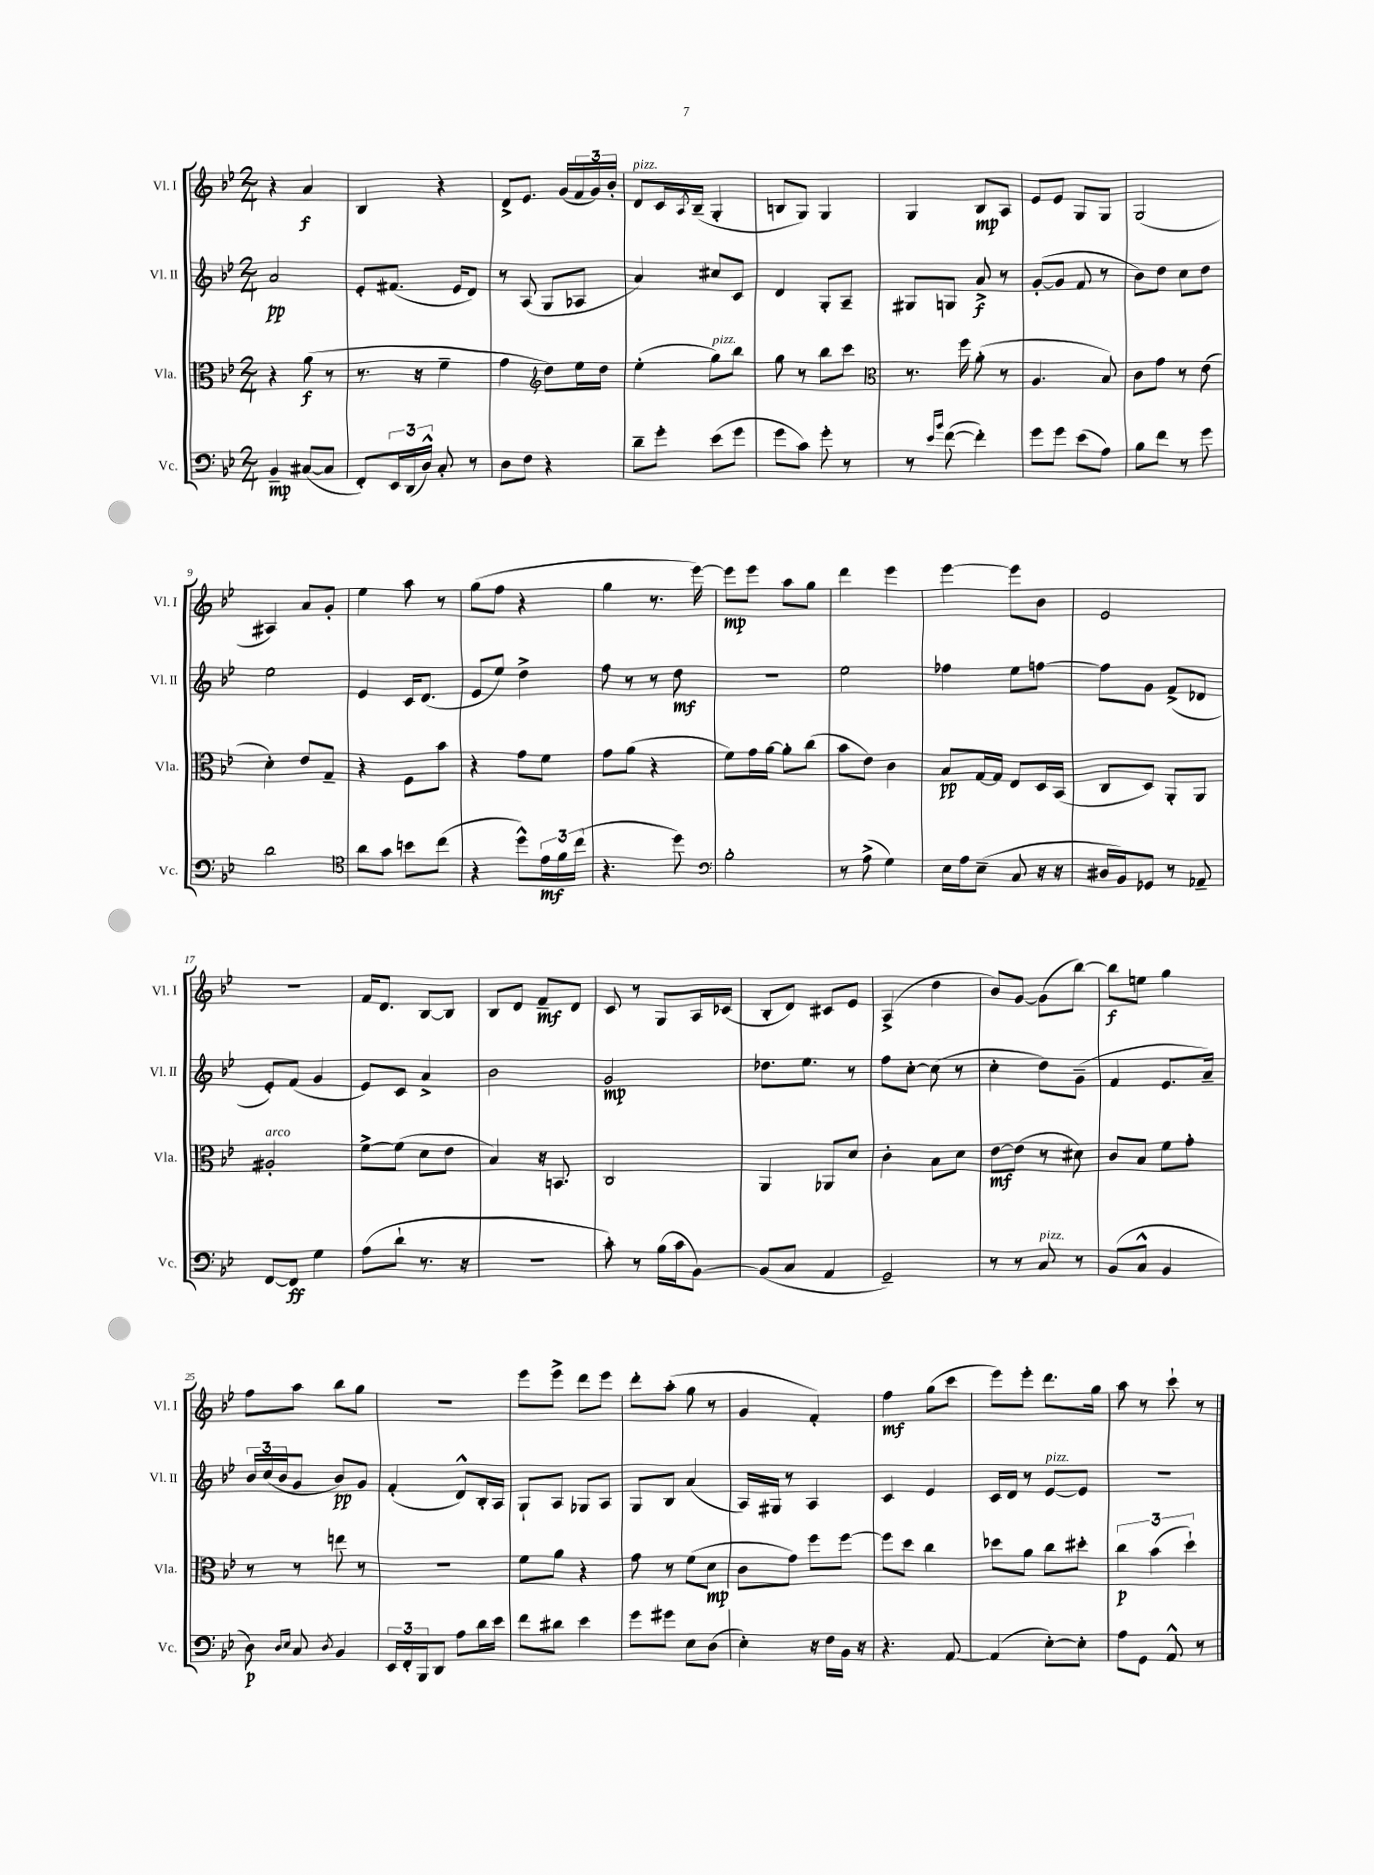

**kern	**kern	**kern	**kern
*staff4	*staff3	*staff2	*staff1
*clefF4	*clefC3	*clefG2	*clefG2
*k[b-e-]	*k[b-e-]	*k[b-e-]	*k[b-e-]
*M2/4	*M2/4	*M2/4	*M2/4
4BB-~	4r	2a	4r
([8C#	(8a	.	4a
8C#]	8r	.	.
=	=	=	=
8FF')	8.r	8e-'	4B-
24EE-	.	(8.f#	.
(24DD	.	.	.
.	16r	.	.
24D^^)	.	.	.
8C'	4f~	.	4r
.	.	16e-	.
8r	.	8d)	.
=	=	=	=
8D	4g	8r	8d^
8F	.	(8A	8.e-
*	*clefG2	*	*
4r	8dd)	8G	.
.	.	.	(16g
.	16ee-	8A-	24f
.	.	.	24g)
.	16dd	.	.
.	.	.	24b-'
=	=	=	=
8d~	(4ee-'	4a)	8d
8g'	.	.	16c
.	.	.	8qA
.	.	.	(16B-~
(8e-	8gg)	8cc#	4G'
8g	8bb-	8c	.
=	=	=	=
8g	8gg	4d	8B
8c)	8r	.	8G)
8g'	8bb-	8G'	4G
8r	8ccc	8A~	.
=	=	=	=
*	*clefC3	*	*
8r	8.r	8G#	4G
16qqe-	.	.	.
16qqb-	.	.	.
([8f	.	8G	.
.	16ff	.	.
4f'])	(8a'	8a^	8B-
.	8r	8r	8A
=	=	=	=
8g	4.A	([8g'	8e-
8g	.	8g]	8e-
(8e-	.	8f	8G
8A)	8B-)	8r	8G
=	=	=	=
8B-	8c	8b-)	(2G
8f	8g	8dd	.
8r	8r	8cc	.
8g	(8e-	8dd	.
=	=	=	=
2d	4d')	2ee-	4A#)
.	8e-	.	8a
.	8G~	.	8g'
=	=	=	=
*clefC4	*	*	*
8a	4r	4e-	4ee-
8g	.	.	.
8b	8F	16c	8aa
.	.	(8.d	.
(8cc	8b-	.	8r
=	=	=	=
4r	4r	8e-	(8gg
.	.	8ee-)	8ff
8dd^^)	8g	4dd^	4r
24e-	8f	.	.
24f	.	.	.
(24cc	.	.	.
=	=	=	=
4.r	8g	8ff	4gg
.	(8a	8r	.
.	4r	8r	8.r
8dd)	.	8dd	.
.	.	.	[16eee-)
=	=	=	=
*clefF4	*	*	*
2B-'	8f)	2r	8eee-]
.	16g	.	8eee-
.	[16a	.	.
.	8a']	.	8aa
.	(8cc	.	8gg
=	=	=	=
8r	8b-	2ee-	4ddd
(8A^	8e-)	.	.
4G)	4c	.	4eee-
=	=	=	=
16E-	8B-	4ff-	[4eee-
16A	.	.	.
(8E-~	[16G	.	.
.	16G]	.	.
8C	8E-	8ee-	8eee-]
16r	16D	[8ff	8b-
16r	(16BB-	.	.
=	=	=	=
16D#	8C	8ff]	2e-
16BB-)	.	.	.
8GG-	8D)	8g	.
8r	8AA'	(8f^	.
8AA-~	8AA	8d-	.
=	=	=	=
[8FF	2A#'	8e-')	2r
8FF]	.	(8f	.
4G	.	4g	.
=	=	=	=
(8A	[8f^	8e-)	16f
.	.	.	8.d
8d`	(8f]	8c	.
8.r	8d	4a^	[8B-
.	8e-	.	8B-]
16r	.	.	.
=	=	=	=
2r	4B-)	2b-	8B-
.	.	.	8d
.	16r	.	8f~
.	8.BB	.	.
.	.	.	8d
=	=	=	=
8c')	2C	2g	8c
8r	.	.	8r
(16B-	.	.	8G
16c	.	.	.
[8BB-)	.	.	16A
.	.	.	(16c-
=	=	=	=
(8BB-]	4AA	8.dd-	8B-'
8C	.	.	8d)
.	.	8.ee-	.
4AA	8AA-	.	8c#
.	8d	8r	8e-
=	=	=	=
2GG~)	4c'	8ff	(4A^
.	.	[8cc'	.
.	8B-	(8cc]	4dd
.	8d	8r	.
=	=	=	=
8r	[8e-	4cc'	8b-)
8r	(8e-]	.	[8g
8C	8r	8dd)	(8g]
8r	8d#)	(8g~	[8bb-)
=	=	=	=
(8BB-	8c	4f	8bb-]
8C^^	8B-	.	8ee
4BB-	8f	8.e-	4gg
.	8g'	.	.
.	.	16a~)	.
=	=	=	=
8D)	8r	24b-	8ff
.	.	(24cc	.
.	.	24b-	.
16qqD	.	.	.
16qqE-	.	.	.
8C	8r	8g	8aa
8qD	.	.	.
4BB-	8ee	8b-)	8bb-
.	8r	8g	8gg
=	=	=	=
24EE-	2r	(4f'	2r
24FF'	.	.	.
24BBB-	.	.	.
8DD	.	.	.
8A	.	8d^^)	.
16d	.	16B-'	.
16e-	.	16A	.
=	=	=	=
8f	8f	8G`	8eee-
8d#	8a	8A	8eee-^
4e-	4r	8G-	8ddd
.	.	8A	8eee-
=	=	=	=
8g	8g	8G	8ddd'
8g#	8r	8B-	(8aa'
8E-	(8f	(4a	8gg
(8D	8d	.	8r
=	=	=	=
4E-')	8c	16A)	4g
.	.	16G#	.
.	8g)	8r	.
16r	8ff	4A	4f')
16F	.	.	.
16BB-	[8ff	.	.
16r	.	.	.
=	=	=	=
4.r	8ff]	4c	4ff
.	8dd	.	.
.	4cc	4e-	(8gg
[8AA	.	.	8ccc
=	=	=	=
(4AA]	8dd-	16c	8eee-)
.	.	16d	.
.	8a	8r	8eee-'
[8E-')	8cc	[8e-	8.ddd
8E-']	8dd#'	8e-]	.
.	.	.	16gg
=	=	=	=
8A	6cc	2r	8aa
8GG	.	.	8r
.	(6b-	.	.
8AA^^	.	.	8ccc`
.	6dd`)	.	.
8r	.	.	8r
==	==	==	==
*-	*-	*-	*-
